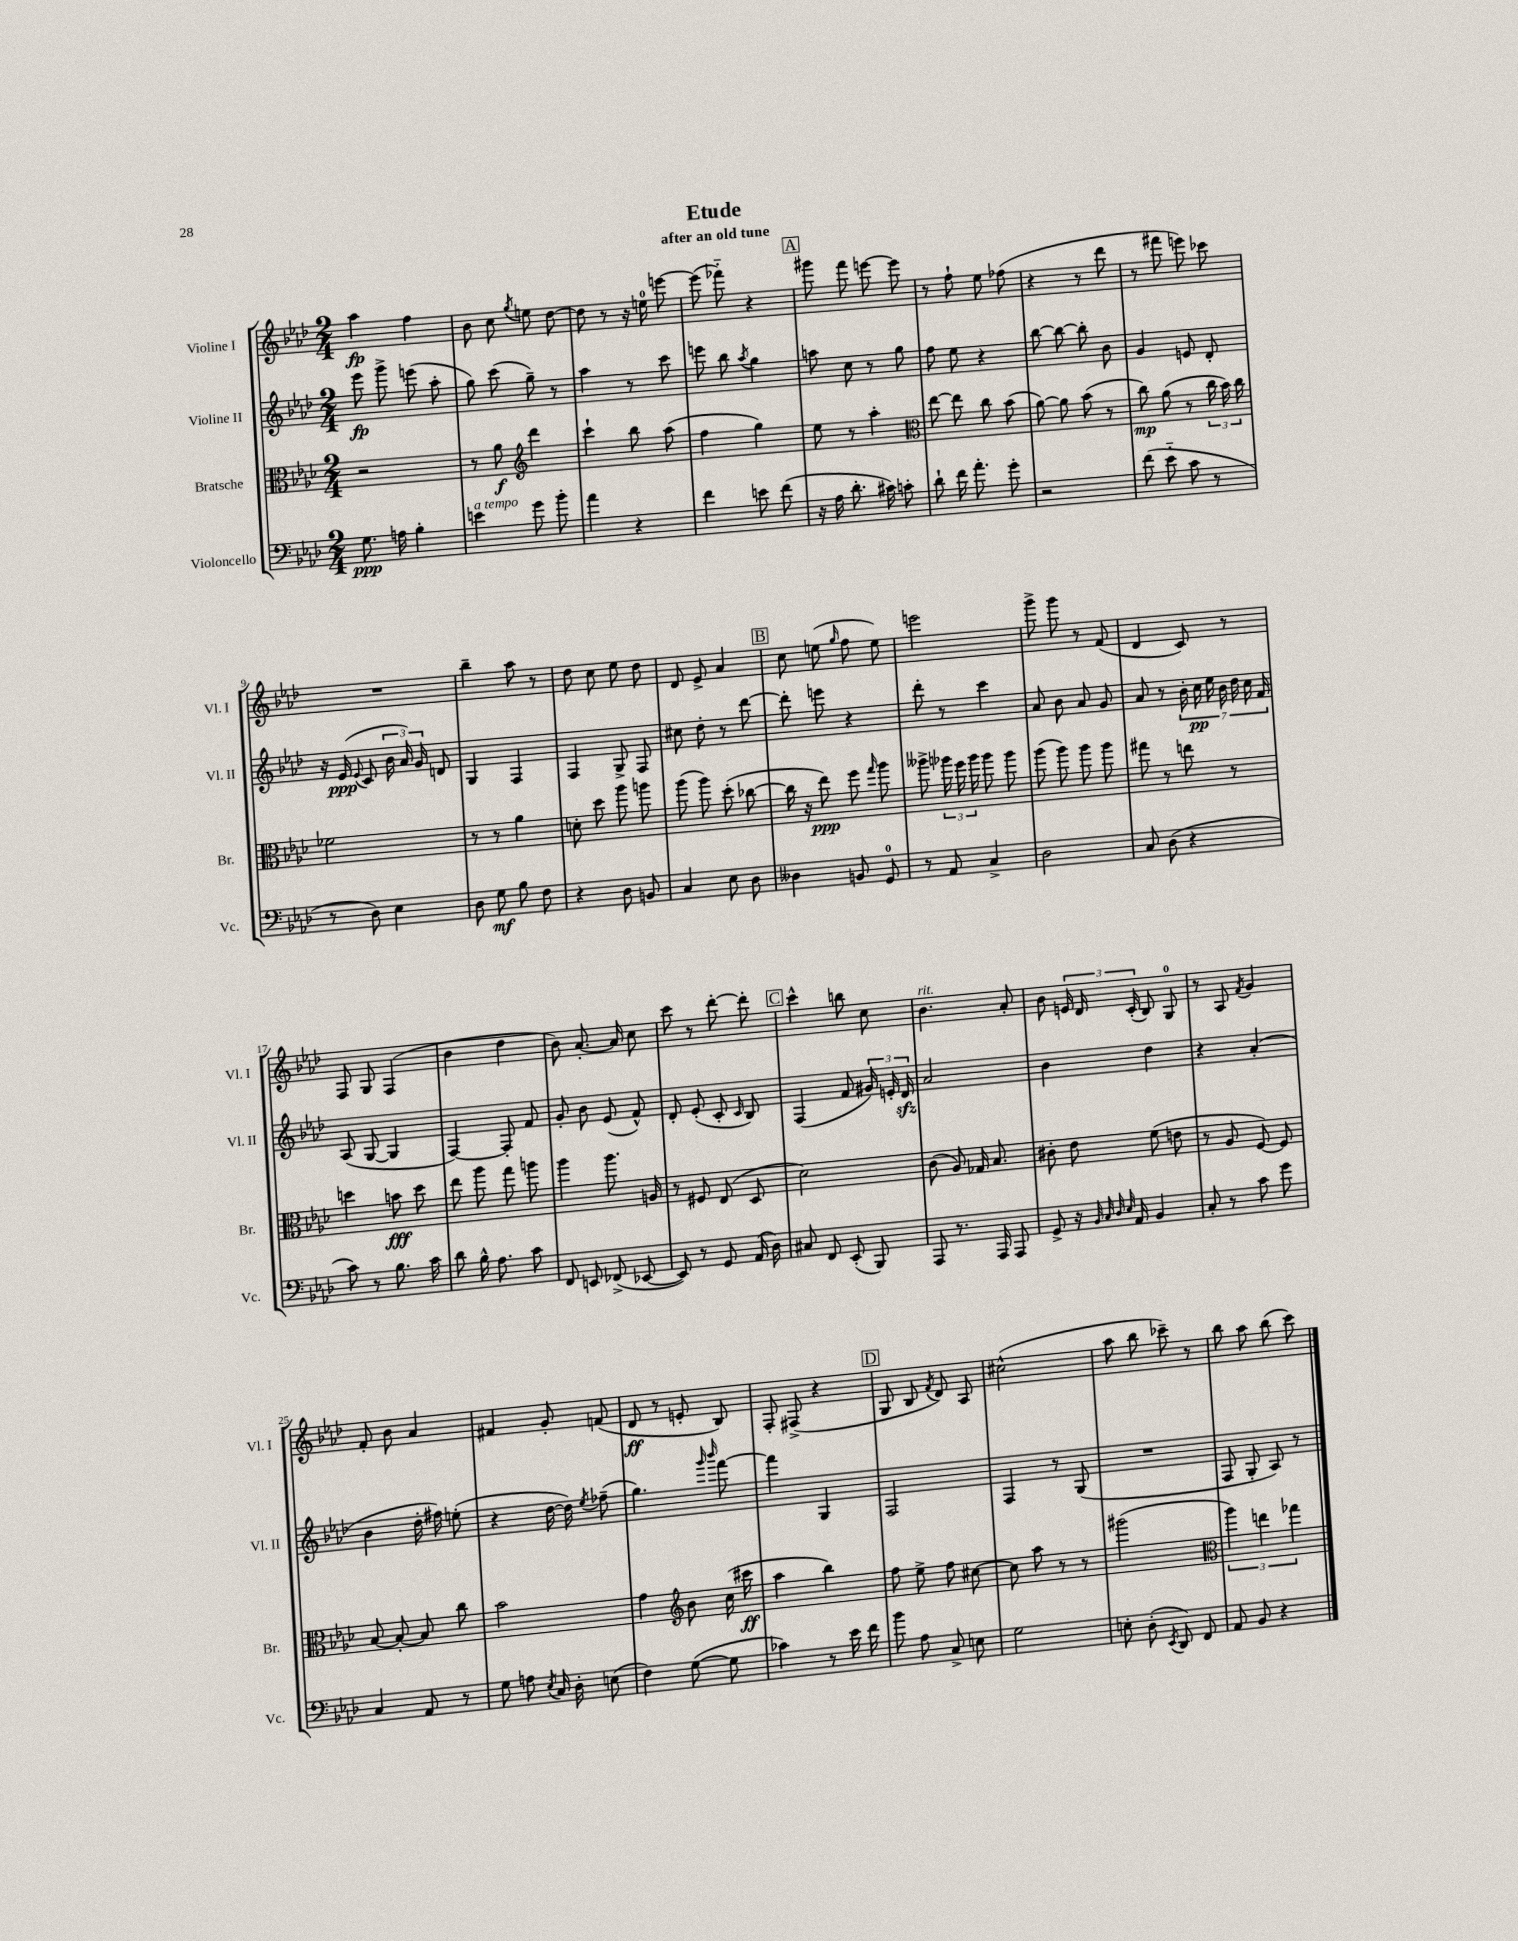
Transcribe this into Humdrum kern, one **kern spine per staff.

**kern	**kern	**kern	**kern
*staff4	*staff3	*staff2	*staff1
*clefF4	*clefC3	*clefG2	*clefG2
*k[b-e-a-d-]	*k[b-e-a-d-]	*k[b-e-a-d-]	*k[b-e-a-d-]
*M2/4	*M2/4	*M2/4	*M2/4
8.G	2r	8eee-	4aa-
.	.	8ggg^	.
16A	.	.	.
4B-'	.	(8eee	4ff
.	.	8aa-'	.
=	=	=	=
4e	8r	8gg)	8b-
.	8a-	(8ccc	8cc
*	*clefG2	*	*
.	.	.	8qgg
8g	4ddd-	8gg~)	8ee
8b-'	.	8r	[8dd-
=	=	=	=
4a-	4ccc`	4aa-	8dd-]
.	.	.	8r
4r	8bb-	8r	16r
.	.	.	16ee
.	(8aa-	8ccc	[8eee
=	=	=	=
4f	4ff	8eee	(8eee]
.	.	8bb-	8fff-'~)
.	.	8qaa-	.
8e	4gg)	4gg	4r
(8f	.	.	.
=	=	=	=
16r	8ee-	8aa	8ggg#
16A-	.	.	.
8.d-'	8r	8cc	8fff
.	4aa-'	8r	[8eee
16c#)	.	.	.
8c'	.	8gg	8eee]
=	=	=	=
*	*clefC3	*	*
8d-`	[8ee-	8ff	8r
16f	8ee-]	8ee-	8ff`
8.a-'	.	.	.
.	8cc	4r	8ee-
8g'	(8b-	.	(8ff-
=	=	=	=
2r	[8a-)	[8bb-	4r
.	8a-]	8bb-_	.
.	(8b-	8bb-']	8r
.	8r	8b-	8ddd-
=	=	=	=
(8f	8cc)	4g	8r
8e-'~	(8a-	.	8fff#
8c	8r	8e	8eee)
8r	24cc	8d-'	8ccc-
.	24b-)	.	.
.	24cc	.	.
=	=	=	=
8r	2f-	16r	2r
.	.	(16e-	.
.	.	8qqe-	.
8D-)	.	8c	.
4E-	.	24b-	.
.	.	24a-)	.
.	.	24g	.
.	.	8d	.
=	=	=	=
8D-	8r	4G	4bb-~
8G	8r	.	.
8B-	4a-	4F	8aa-
8F	.	.	8r
=	=	=	=
4r	8d'	4F	8dd-
.	8dd-	.	8cc
8D-	8aa-	8G^	8ee-
8BB	8aa	8F	8dd-
=	=	=	=
4C	(8aa-	8cc#	8d-
.	8aa-)	8dd-'	8e-^
8E-	(8dd-'	8r	4a-
8D-	[8cc-	[8ddd-	.
=	=	=	=
4D--	16cc-]	8ddd-']	8cc
.	16r	.	.
.	8ee-)	8eee	(8ee
.	.	.	16qqgg
8BB	8ff	4r	8ff
.	16qqgg	.	.
8GG	8aa-	.	8ee)
=	=	=	=
8r	8aa--^	8ddd-'	2eee
8AA-	24aa-	8r	.
.	24ff	.	.
.	24aa-	.	.
4C^	8aa-	4ccc	.
.	8aa-	.	.
=	=	=	=
2D-	(8aa-	8a-	8ggg^
.	8aa-)	8b-	8ggg
.	8aa-	8a-	8r
.	8aa-	8g	(8f
=	=	=	=
8C	8gg#	8a-	4d-
(8D-	8r	8r	.
4r	8ee	28b-'	8c)
.	.	28cc	.
.	.	28ee-	.
.	.	28b-	.
.	8r	.	8r
.	.	28dd-	.
.	.	28cc	.
.	.	28f	.
=	=	=	=
8c)	4dd	(8A-	8F
8r	.	[8G	8G
8.B-	8b	4G]	(4F
.	8dd	.	.
16c	.	.	.
=	=	=	=
8d-	8ee-	[4F)	4b-
16B-^^	8aa-	.	.
8.A-	.	.	.
.	8gg	8F']	4dd-
8c	8aa	8f	.
=	=	=	=
8FF	4aa-	8g'	8b-)
8EE	.	8b-	[8.a-'
(8FF-^	8.aa-	(8e-	.
.	.	.	16a-]
[8EE-	.	8f^^)	8cc
.	16A	.	.
=	=	=	=
8EE-])	8r	8d-'	8ccc
8r	8F#	(8e-'	8r
8GG	(8E-	8c'	[8ddd-'
.	.	16qqc	.
(16AA-	8D-	8B-)	8ddd-']
16D-)	.	.	.
=	=	=	=
8C#	2d-)	(4F	4ccc^^
8FF	.	.	.
(8EE-'	.	8f	8bb
8BBB-)	.	24g#)	8cc
.	.	24e'	.
.	.	24d-	.
=	=	=	=
8AAA-	(8c	2a-	4.b-
8.r	8A-)	.	.
.	16G-	.	.
16AAA-	8.B-	.	.
8AAA-	.	.	8a-'
=	=	=	=
8GG^	8c#'	4b-	8b-
16r	8e-	.	24e
.	.	.	24d-
32qqBB-	.	.	.
32qqC	.	.	.
32qqD-	.	.	.
32qqE-	.	.	.
16AA-	.	.	.
.	.	.	(24c'
4BB-	(8f	4dd-	8B-)
.	8e	.	8G
=	=	=	=
8C'	8r	4r	8r
8r	8A-	.	8A-
.	.	.	8qf
8c	[8F)	(4a-'	4g
8g	8F]	.	.
=	=	=	=
4C	[8B-	4b-	8f'
.	8B-'_	.	8b-
8AA-	8B-]	16dd-'	4a-
.	.	16ff#)	.
8r	8cc	(8ee'	.
=	=	=	=
8G	2b-	4r	4f#
8A	.	.	.
8qE-	.	.	.
16C	.	[16dd-	8g'
16D-'	.	16dd-])	.
.	.	8qee-	.
(8E	.	(8ff-~	(8f
=	=	=	=
4F)	4g	4.gg)	8d-
.	.	.	8r
*	*clefG2	*	*
([8G	8b-	.	8e'
.	.	16qqggg	.
.	.	16qqbbb-	.
8G]	(16cc	[8fff	8B-)
.	16ccc#	.	.
=	=	=	=
4c-)	4aa-	4fff]	8F'
.	.	.	(8F#^
8r	4bb-)	4G	4r
16e-	.	.	.
16f	.	.	.
=	=	=	=
8b-	8ff	2F	8G
8A-	8ee-^	.	8B-
.	.	.	8qf
8C^	8ff	.	8d-)
8E	[8cc#	.	8A-
=	=	=	=
2G	8cc#]	4F	(2cc#^^
.	8aa-	.	.
.	8r	8r	.
.	8r	(8G	.
=	=	=	=
8E'	(2ggg#	2r	8aa-
(8D-'	.	.	8bb-
8qEE-	.	.	.
8DD-)	.	.	8ccc-~)
8FF	.	.	8r
=	=	=	=
*	*clefC3	*	*
8AA-	6aa-)	8F	8bb-
8BB-	.	8G'	8aa-
.	6ee	.	.
4r	.	8A-)	(8bb-
.	6gg-	.	.
.	.	8r	8ccc)
==	==	==	==
*-	*-	*-	*-
